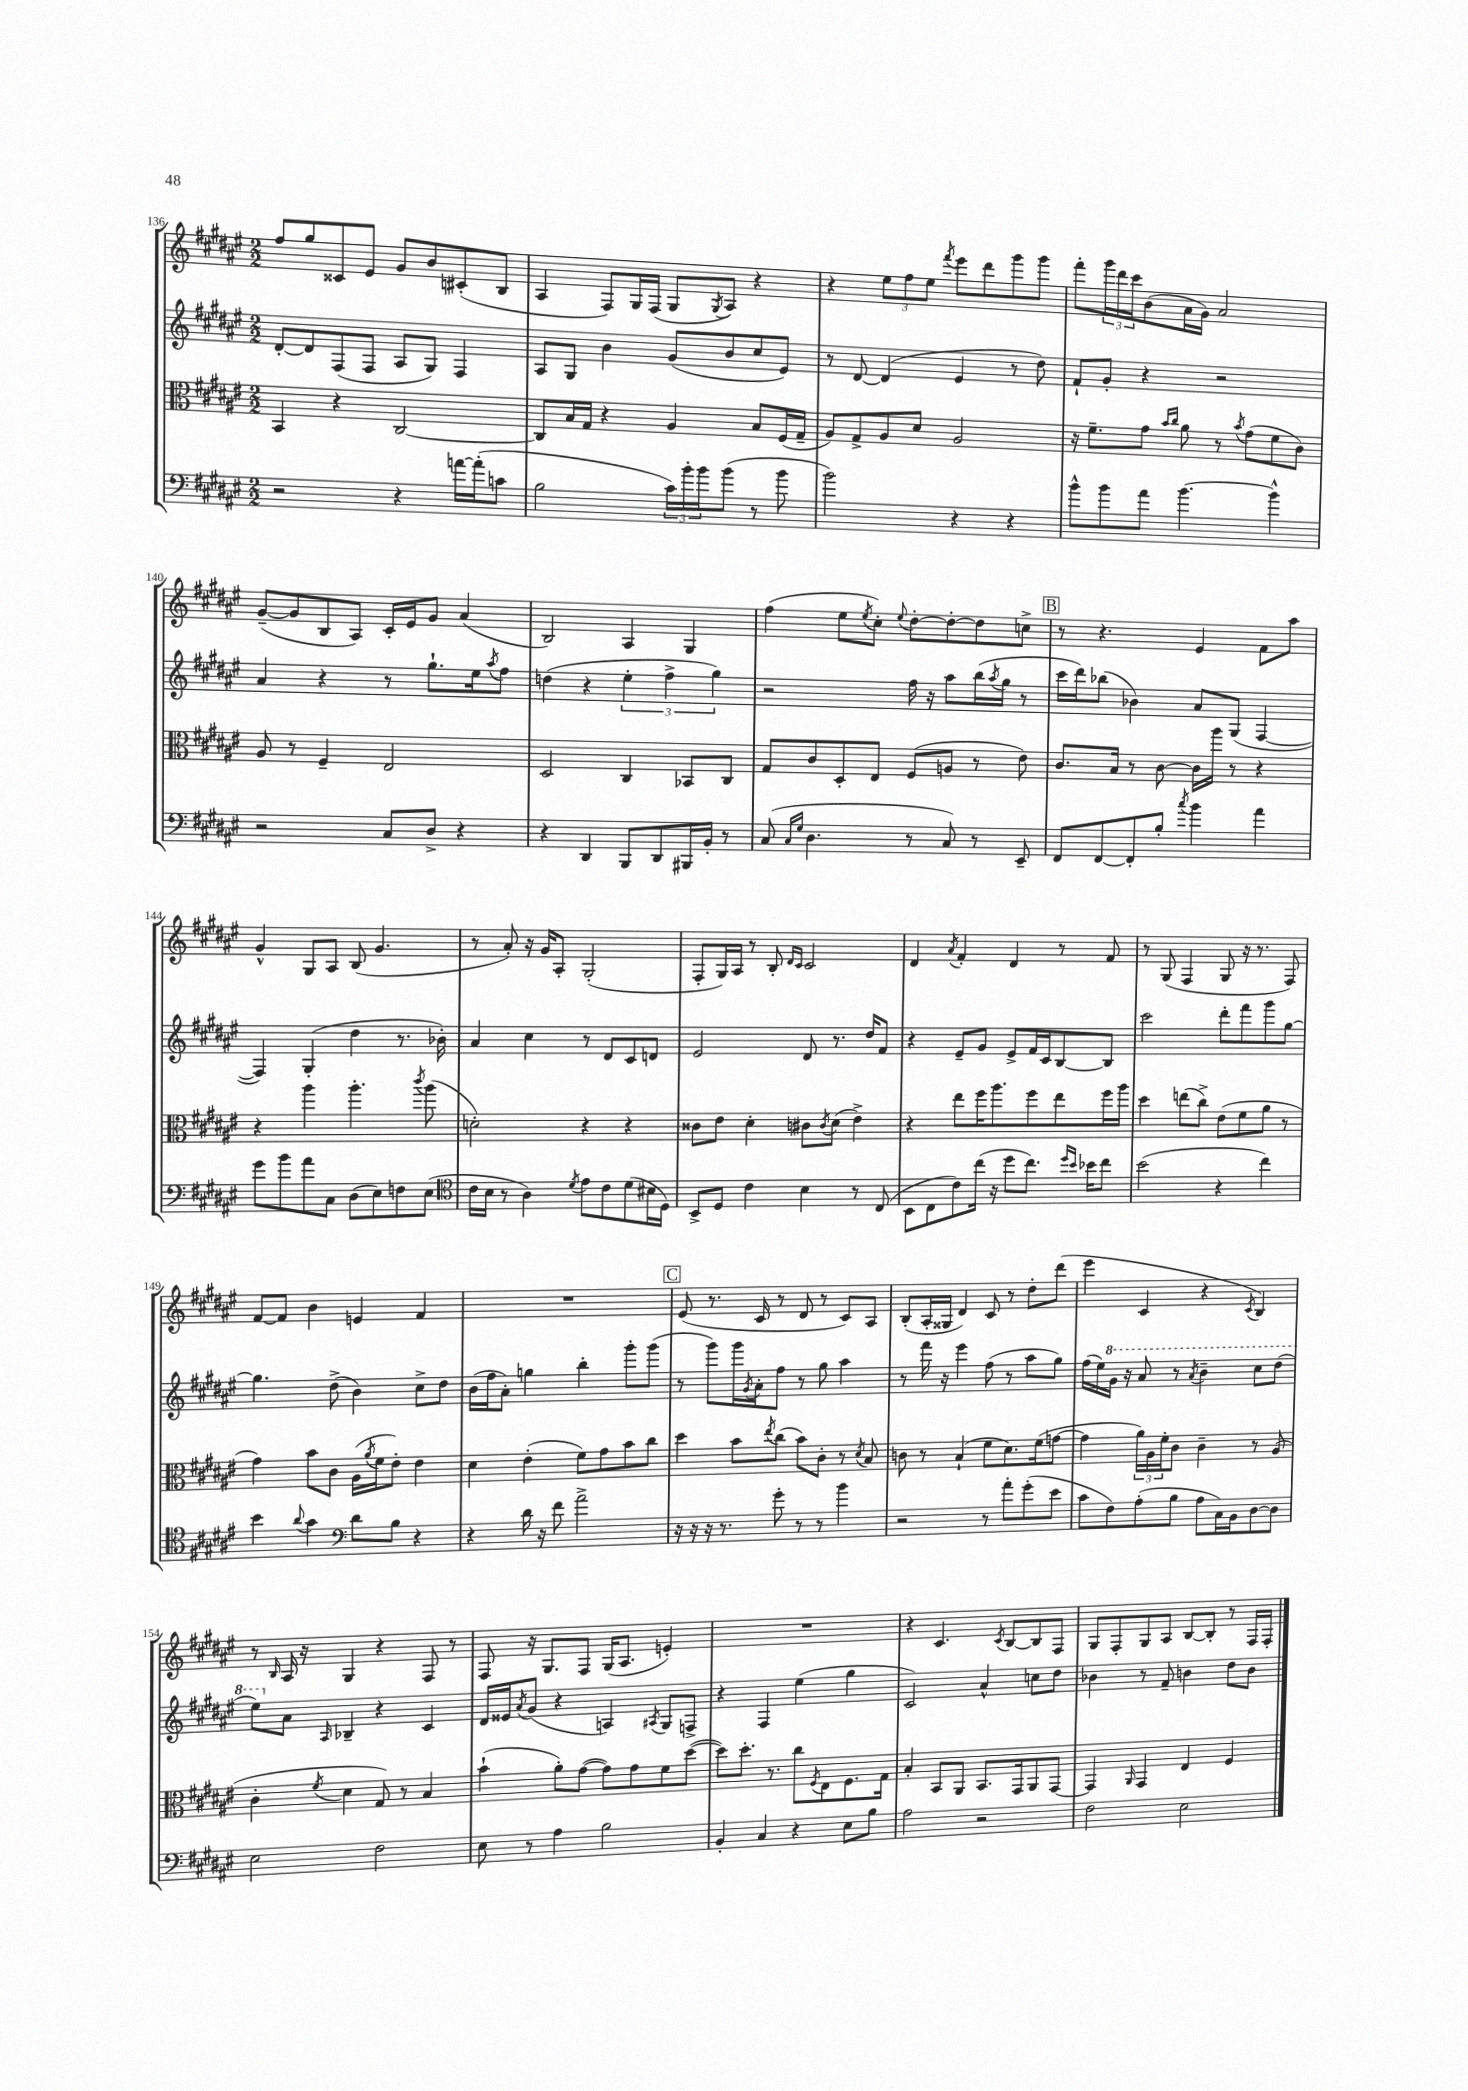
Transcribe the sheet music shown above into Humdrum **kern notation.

**kern	**kern	**kern	**kern
*staff4	*staff3	*staff2	*staff1
*clefF4	*clefC3	*clefG2	*clefG2
*k[f#c#g#d#a#e#]	*k[f#c#g#d#a#e#]	*k[f#c#g#d#a#e#]	*k[f#c#g#d#a#e#]
*M2/2	*M2/2	*M2/2	*M2/2
2r	4BB	[8d#'	8ff#
.	.	8d#]	8gg#
.	4r	(8F#	8c##
.	.	8F#	8e#
4r	[2C#	8A#	8g#
.	.	8G#)	8b
[16a	.	4F#	(8c#'
(16a']	.	.	.
8c	.	.	8B
=	=	=	=
2B	8C#]	8A#	4A#
.	16B	8G#	.
.	16G#	.	.
.	4r	4b	8F#)
.	.	.	16G#
.	.	.	(16F#
24c#)	4A#	(8g#	8G#
24b'	.	.	.
24b	.	.	.
.	.	.	8qG#
(8b	.	8b	8A#)
8r	8B	8cc#	4r
8b	(16F#	8e#)	.
.	16G#~	.	.
=	=	=	=
2b)	8A#)	8r	4r
.	8G#^	[8d#	.
.	8A#	(4d#]	12ee#
.	.	.	12ff#
.	8d#	.	.
.	.	.	12ee#
.	.	.	8qfff#
4r	2A#	4e#	8eee#
.	.	.	8ddd#
4r	.	8r	8ggg#
.	.	8dd#)	8ggg#
=	=	=	=
8b^^	16r	8f#`	8fff#'
.	8.f#~	.	.
8b	.	8g#'	24ggg#
.	.	.	24ddd#
.	.	.	24ccc#
8a#	8g#	4r	(8b
.	16qqb	.	.
.	16qqcc#	.	.
[4.b	8a#	.	16a#
.	.	.	16g#)
.	8r	2r	2a#
.	8qb	.	.
.	(8g#	.	.
4b^^]	8f#	.	.
.	8c#)	.	.
=	=	=	=
2r	8A#	4a#	([8g#~
.	8r	.	8g#]
.	4F#~	4r	8B
.	.	.	8A#)
8C#	2E#	8r	16c#'
.	.	.	16e#
8D#^	.	8.gg#`	8g#
4r	.	.	(4a#
.	.	16ee#	.
.	.	8qaa#	.
.	.	8ff#	.
=	=	=	=
4r	2D#	(4dd	2B)
4DD#	.	4r	.
8BBB	4C#	6ee#'	4A#
8DD#	.	.	.
.	.	6ff#^	.
16BBB#	8BB-	.	4G#
16BB'	.	.	.
.	.	6gg#)	.
8r	8C#	.	.
=	=	=	=
(8C#	8G#	2r	(4ff#
16qqC#	.	.	.
16qqG#	.	.	.
4.D#	8c#	.	.
.	8D#'	.	8ee#
.	.	.	8qee#
.	8E#	.	8cc#')
.	.	.	8qqee#
8r	(8F#	16ff#	[8dd#'
.	.	16r	.
8C#)	8A	8aa#	8dd#'_
8r	8r	(16bb	8dd#]
.	.	8qaa#	.
.	.	16gg#	.
8EE#~	8e#)	8r	8cc^
=	=	=	=
8FF#	8.c#	16ccc#	8r
.	.	16ddd#)	.
[8FF#	.	(8bb-	4.r
.	16B	.	.
8FF#']	8r	4b-)	.
8B'	[8c#	.	.
8qcc#	.	.	.
4b	16c#]	8a#	4e#
.	16aa#	.	.
.	8r	(8G#	.
4a#	4r	[4F#	8f#
.	.	.	8aa#
=	=	=	=
8g#	4r	4F#])	4g#^^
8b	.	.	.
8a#	4aa#	(4G#'	8G#
8C#	.	.	8A#
(8D#	4.aa#'	4dd#	(8B
8E#)	.	.	4.g#
8F	.	8.r	.
.	8qccc#	.	.
(8E#	(8aa#	.	.
.	.	16b-')	.
=	=	=	=
*clefC4	*	*	*
16c#	2d')	4a#	8r
16B	.	.	.
8r	.	.	8a#')
4A#)	.	4cc#	16r
.	.	.	16g#
.	.	.	8A#'
8qd#	.	.	.
8e#	4r	8r	(2G#'
8c#	.	8d#	.
(8d#	4r	8c#	.
16B#	.	8d	.
16D#)	.	.	.
=	=	=	=
8BB^	8c##	2e#	8F#'
8D#	8e#	.	16G#)
.	.	.	16A#
4c#	4d#'	.	8r
.	.	.	8B'
.	.	.	16qqd#
.	.	.	16qqc#
4B	8c#	8d#	2c#
.	8qc#	.	.
.	(8d#	8.r	.
8r	4e#^)	.	.
.	.	16dd#	.
(8C#	.	8f#	.
=	=	=	=
8BB	4r	4r	4d#
8C#	.	.	.
.	.	.	8qa#
8c#)	8ee#	8e#~	4f#'
(16cc#	16ff#	8g#	.
16r	8.aa#	.	.
8dd#	.	8e#^	4d#
8.cc#)	8ff#	16f#	.
.	.	16c#	.
.	8ee#	[8B	8r
16qqdd#	.	.	.
16qqb	.	.	.
16b-	.	.	.
8cc#	16ff#	8B]	8f#
.	16aa#	.	.
=	=	=	=
(2b	4dd#	2ccc#	8r
.	.	.	(8G#
.	(8ee	.	4F#
.	8cc#^)	.	.
4r	(8e#	8ddd#'	8G#
.	8f#	8fff#	16r
.	.	.	8.r
4cc#)	8a#	8ggg#	.
.	8r	[8gg#	8F#)
=	=	=	=
4b	4g#)	4.gg#]	[8f#
.	.	.	8f#]
8qqa#	.	.	.
4g#	8b	.	4b
.	8c#	(8dd#^	.
*clefF4	*	*	*
8d#	(16A#	4b)	4e
.	8qa#	.	.
.	16f#	.	.
8B	8e#')	.	.
4r	4e#	8cc#^	4f#
.	.	8dd#	.
=	=	=	=
4r	4d#	(16b	1r
.	.	16ff#	.
.	.	8a#')	.
16d#	(4e#'	4gg	.
16r	.	.	.
8f#	.	.	.
2a#^	8f#)	4bb'	.
.	8g#	.	.
.	8b	8ggg#'	.
.	8cc#	(8ggg#	.
=	=	=	=
16r	4dd#	8r	(8e#
16r	.	.	.
16r	.	8ggg#)	8.r
8.r	.	.	.
.	8b	16ggg#	.
.	.	8qg#	.
.	.	16a#'	16c#
.	8qee#	.	.
8g#'	(8cc#	8ff#	8r
8r	8b)	8r	8d#
8r	8c#'	8gg#	8r
4b	8r	4aa#	8c#)
.	8qd#	.	.
.	8B	.	8A#
=	=	=	=
2r	8c	8r	(8B'
.	8r	16fff#	16A#'
.	.	16r	16G##
.	(4B`	4eee#	4d#)
8r	8f#	(8ff#	8c#
8a#'	8.d#)	8r	8r
(8g#'	.	8aa#	8dd#'
.	(16f#	.	.
8e#	[8g	8gg#)	(8ddd#
=	=	=	=
8c#	4g]	(16ff#	4eee#
.	.	16ee#)	.
8F#)	.	16gg#	.
.	.	16r	.
(8A#'	24a#)	8aa#	4c#
.	24A#	.	.
.	24f#'	.	.
8B	8c#	8r	.
.	.	8qaa#	.
8A#	4c#~	4bb~	4r
16C#)	.	.	.
16BB	.	.	.
.	.	.	8qc#
[8D#	8r	8ccc#	4B)
8D#]	(8A#	(8ddd#	.
=	=	=	=
2E#	4c#'	8eee#)	8r
.	.	.	16qqB
.	.	8a#	16A#
.	.	.	16r
.	8qf#	16qqA#	.
.	4d#	4B-~	4G#
2F#	8G#)	4r	4r
.	8r	.	.
.	4B	4c#	8F#
.	.	.	8r
=	=	=	=
8E#	(4b`	16d#	8F#
.	.	16e##	.
.	.	8qa#	.
8r	.	(8g#	16r
.	.	.	8.G#
4A#	8a#')	4r	.
.	([8g#	.	8F#
2B	8g#])	4A)	(16G#
.	.	.	8.A#
.	8g#	.	.
.	.	8qA#	.
.	8f#	8G#	4e')
.	([8dd#	8F^	.
=	=	=	=
4BB'	8dd#])	4r	1r
.	8.dd#'	.	.
4C#	.	4F#	.
.	8.r	.	.
4r	8cc#	(4ee#	.
.	8qF#	.	.
.	8E#	.	.
8E#	8.F#	4gg#	.
8B	.	.	.
.	16G#	.	.
=	=	=	=
2A#	4B'	2c#)	4r
.	8BB	.	4.c#
.	8AA#	.	.
2r	8.BB	4a#^^	.
.	.	.	8qc#
.	.	.	[8B
.	16GG#	.	.
.	8AA#	8cc	8B]
.	[8GG#	8dd#	8F#
=	=	=	=
2F#	4GG#]	4b-	8G#
.	.	.	8F#'
.	16qqAA#	.	.
.	4GG#	8r	8G#
.	.	8f#~	8A#
2E#	4E#	4b	[8B
.	.	.	8B']
.	4F#	8dd#	8r
.	.	8b	16F#
.	.	.	16F#'
==	==	==	==
*-	*-	*-	*-
